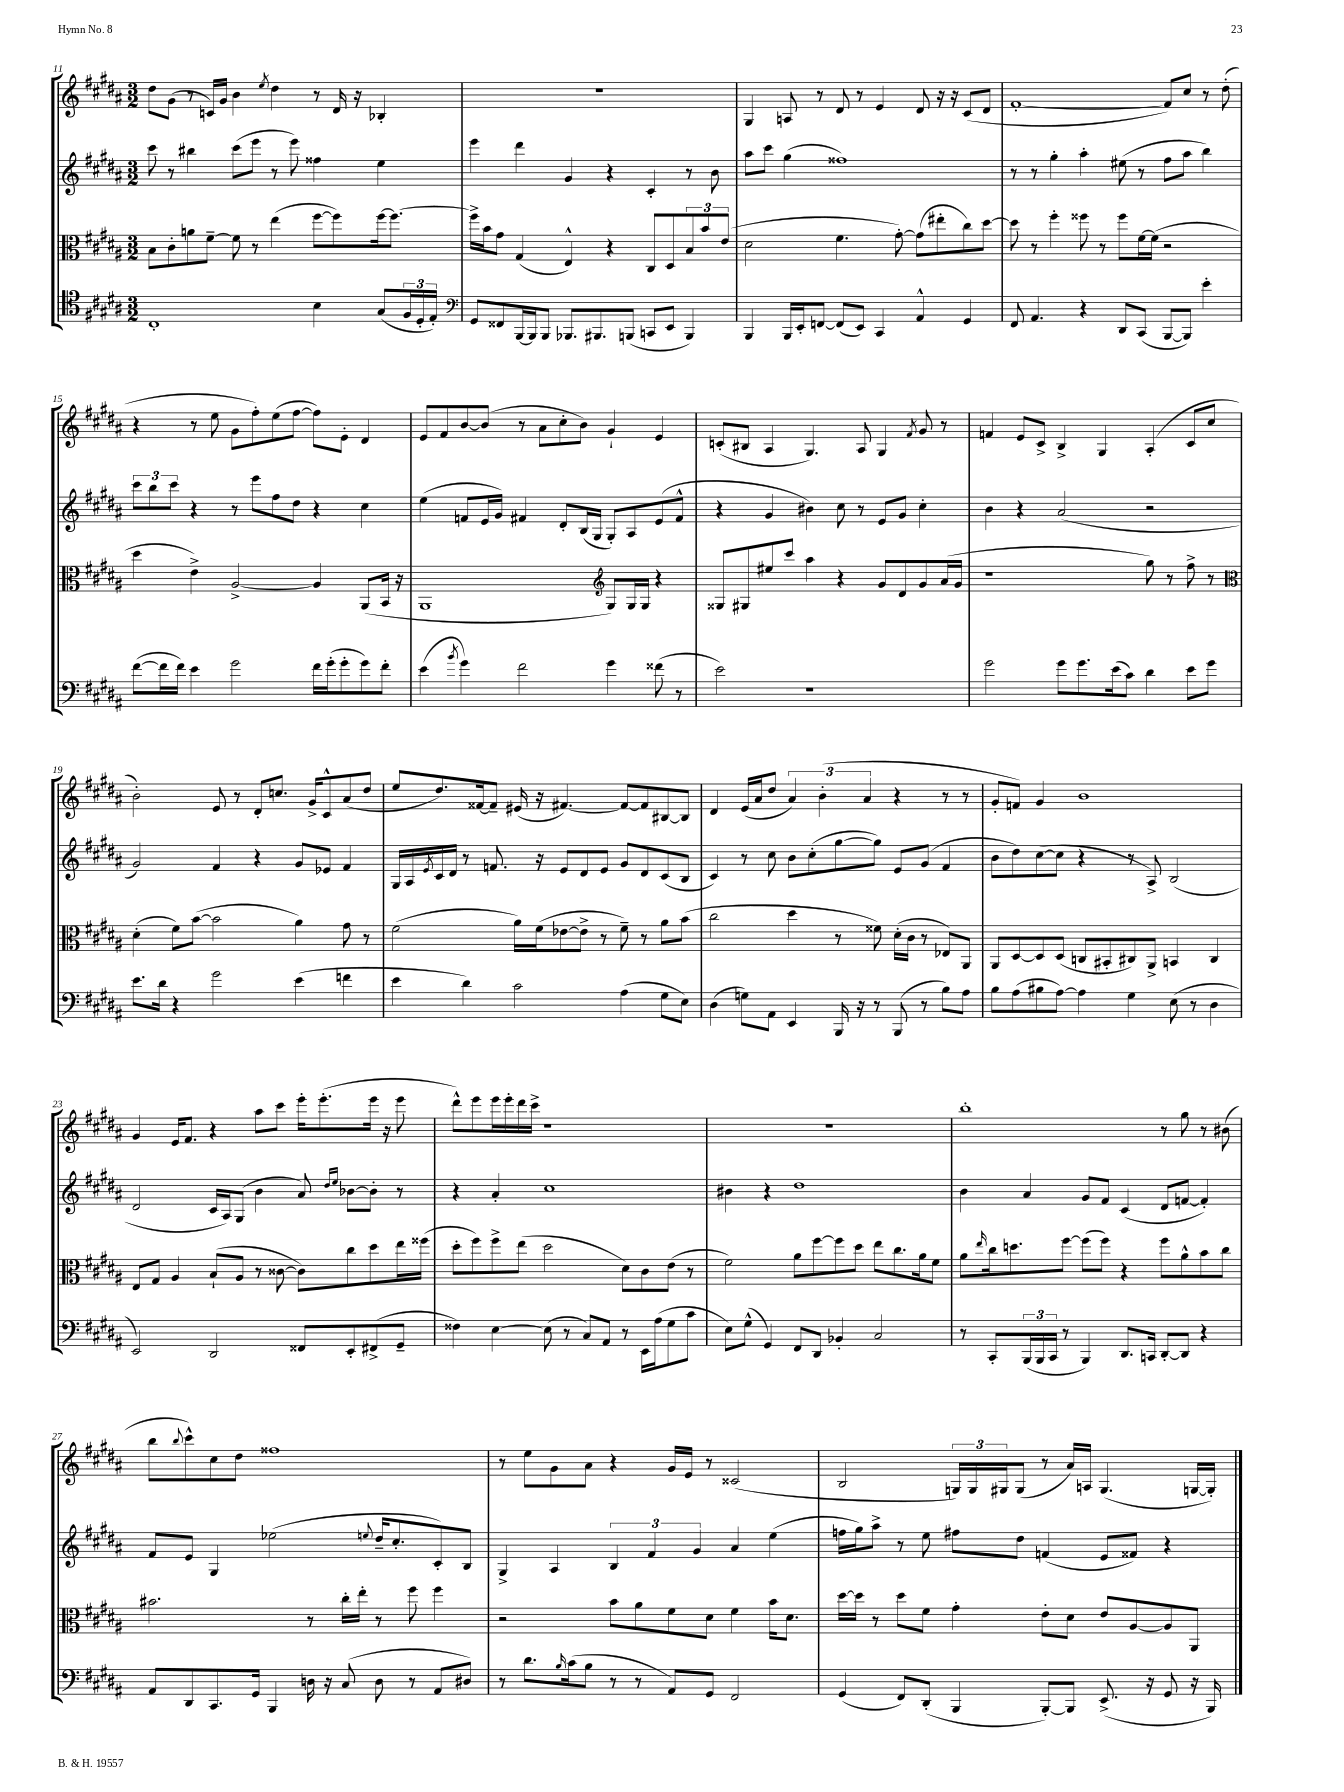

**kern	**kern	**kern	**kern
*staff4	*staff3	*staff2	*staff1
*clefC4	*clefC3	*clefG2	*clefG2
*k[f#c#g#d#a#]	*k[f#c#g#d#a#]	*k[f#c#g#d#a#]	*k[f#c#g#d#a#]
*M3/2	*M3/2	*M3/2	*M3/2
1C#'	8B	8ccc#	8dd#
.	8c#'	8r	(8g#
.	8a	4bb#	8r
.	[8f#~	.	16c)
.	.	.	16g#
.	8f#]	(8ccc#	4b
.	8r	8eee	.
.	.	.	8qee
.	(4ee	8r	4dd#
.	.	8eee)	.
4B	[8ff#	4ff##	8r
.	8ff#])	.	16d#
.	.	.	16r
(8G#	[16ff#	4ee	4B-'
.	8.ff#_	.	.
24F#	.	.	.
24D#'	.	.	.
24E')	.	.	.
=	=	=	=
*clefF4	*	*	*
8GG#	16ff#^]	4eee	1.r
.	16b	.	.
8FF##	8g#	.	.
[16BBB	(4G#	4ddd#	.
16BBB]	.	.	.
8BBB	.	.	.
8.BBB-	4E^^)	4g#	.
8.BBB#	.	.	.
.	4r	4r	.
(8BBB	.	.	.
8CC	8C#	4c#'	.
8EE	8D#	.	.
4BBB)	12B	8r	.
.	12b	.	.
.	.	8b	.
.	(12e	.	.
=	=	=	=
4BBB	2d#	8aa#	4G#
.	.	8ccc#	.
16BBB	.	(4gg#	8A
16EE'	.	.	.
[8FF	.	.	8r
(8FF]	4.f#	1ff##)	8d#
8EE)	.	.	8r
4CC#	.	.	4e
.	[8g#')	.	.
4AA#^^	(8g#]	.	8d#
.	8ee#'	.	16r
.	.	.	16r
4GG#	8cc#)	.	(8c#
.	[8dd#	.	8d#
=	=	=	=
8FF#	8dd#]	8r	[1f#'
4.AA#	8r	8r	.
.	4ff#'	4gg#'	.
4r	8ff##	4aa#'	.
.	8r	.	.
8DD#	8ff##	(8ee#	.
(8CC#	[16f#	8r	.
.	(16f#]	.	.
[8BBB	2r	8ff#	8f#])
8BBB])	.	8aa#	8cc#
4e'	.	4bb)	8r
.	.	.	(8dd#'
=	=	=	=
([8f#	4dd#	12ccc#	4r
.	.	12bb	.
16f#]	.	.	.
.	.	12ccc#	.
16f#)	.	.	.
4e	4e^)	4r	8r
.	.	.	8ee
2g#	[2A#^	8r	8g#
.	.	8eee	8ff#')
.	.	8ff#	(8ee
.	.	8dd#	[8ff#
16f#	4A#]	4r	8ff#])
(16g#'	.	.	.
8g#'	.	.	8e'
8g#)	(8AA#	4cc#	4d#
8f#'	16BB	.	.
.	16r	.	.
=	=	=	=
(4e	1AA#	(4ee	8e
.	.	.	8f#
8qb	.	.	.
4g#)	.	8f	[8b
.	.	16e	(8b]
.	.	16g#)	.
2f#	.	4f#	8r
.	.	.	8a#
.	.	8d#'	8cc#'
.	.	(16B	8b)
.	.	16G#	.
*	*clefG2	*	*
4g#	8G#)	8G#')	4g#`
.	16G#	8A#	.
.	16G#	.	.
(8f##	4r	(8e	4e
8r	.	8f#^^	.
=	=	=	=
2e)	8G##	4r	(8c'
.	8G#	.	8B#
.	8ee#	4g#	4A#
.	8ccc#	.	.
1r	4aa#	4b#)	4.G#)
.	4r	8cc#	.
.	.	8r	8A#
.	8g#	8e	4G#
.	8d#	8g#	.
.	.	.	8qf#
.	8g#	4cc#'	8g#
.	(16a#	.	8r
.	16g#	.	.
=	=	=	=
2g#	1r	4b	4f
.	.	4r	8e
.	.	.	8c#^
8g#	.	(2a#	4B^
8.g#	.	.	.
.	.	.	4G#
(16e	.	.	.
8c#)	.	.	.
4d#	8gg#)	2r	(4A#'
.	8r	.	.
8e	8ff#^	.	8c#
8g#	8r	.	8cc#
=	=	=	=
*	*clefC3	*	*
8.e	(4d#'	2g#)	2b')
16d#	.	.	.
4r	8f#)	.	.
.	([8b	.	.
2g#	2b]	4f#	8e
.	.	.	8r
.	.	4r	8d#'
.	.	.	8.cc
(4e	4a#)	8g#	.
.	.	.	16g#^
.	.	8e-	8c#^^
4f	8g#	4f#	(8a#
.	8r	.	8dd#
=	=	=	=
4e	(2f#	16G#	8ee
.	.	16A#	.
.	.	8qe	.
.	.	16c#	8.dd#)
.	.	16d#	.
4d#)	.	8r	.
.	.	.	[16f##
.	.	8.f	8f##~]
2c#	16a#)	.	(16e#
.	(16f#	16r	16r
.	[8e-	8e	[4.f#)
.	8e-^]	8d#	.
.	8r	8e	.
(4A#	8f#~)	8g#	8f#_
.	8r	8d#	8f#]
8G#	8a#	(8c#	[8B#
8E)	(8b	8B	8B#]
=	=	=	=
(4D#	2cc#	4c#)	4d#
8G)	.	8r	(16e
.	.	.	16a#
8AA#	.	8cc#	8dd#
4EE	4dd#	8b	6a#)
.	.	(8cc#'	.
.	.	.	(6b'
16BBB	8r	[8gg#	.
16r	.	.	.
.	.	.	6a#
8r	8f##)	8gg#])	.
(8BBB	(16d#'	8e	4r
.	16c#	.	.
8r	8r	(8g#	.
8B)	8E-)	4f#	8r
8A#	8AA#	.	8r
=	=	=	=
8B	8AA#	8b	8g#'
(8A#	[8D#	8dd#)	8f)
8B#	8D#]	([8cc#	4g#
[8A#)	(8D#	8cc#]	.
4A#]	8C	4r	1b
.	8BB#'	.	.
4G#	8C#)	8r	.
.	8AA#^	8A#^)	.
(8E	4BB	(2B	.
8r	.	.	.
4D#	4C#	.	.
=	=	=	=
2EE)	8E	2d#	4g#
.	8G#	.	.
.	4A#	.	16e
.	.	.	8.f#
2DD#	(8B`	16c#	4r
.	.	16A#)	.
.	8A#	(8G#	.
.	8r	4b	8aa#
.	[8c##	.	8ccc#
8FF##	8c##])	8a#)	16eee'
.	.	.	(8.eee'
.	.	16qqdd#	.
.	.	16qqee	.
8EE'	8cc#	[8b-	.
(8FF#^	8dd#	8b-']	16eee
.	.	.	16r
8GG#~	16ee	8r	8eee
.	(16ff##	.	.
=	=	=	=
4F##)	8dd#'	4r	8ddd#^^)
.	8ff#)	.	8eee
[4E	8ff#^	4a#'	16eee
.	.	.	16eee'
.	(8ee	.	16ddd#
.	.	.	16ccc#^
(8E]	2dd#	1cc#	1r
8r	.	.	.
8C#)	.	.	.
8AA#	.	.	.
8r	8d#)	.	.
16EE	8c#	.	.
(16A#	.	.	.
8G#	(8e	.	.
8c#	8r	.	.
=	=	=	=
8E)	2f#)	4b#	1.r
(8G#^^	.	.	.
4GG#)	.	4r	.
8FF#	8a#	1dd#	.
8DD#	[8ff#	.	.
4BB-'	8ff#]	.	.
.	8dd#	.	.
2C#	8ee	.	.
.	8.cc#	.	.
.	16a#	.	.
.	8f#	.	.
=	=	=	=
8r	8a#	4b	1bb'
.	16qqee	.	.
8CC#'	16cc#	.	.
.	8.dd	.	.
(24BBB	.	4a#	.
24BBB	.	.	.
24CC#	.	.	.
8r	[8ff#	.	.
4BBB)	(8ff#]	8g#	.
.	8ff#)	8f#	.
8.DD#	4r	(4c#	.
16CC	.	.	.
[8DD#'	8ff#	8d#	8r
8DD#]	8a#^^	[8f	8gg#
4r	8b	4f'])	8r
.	8cc#	.	(8b#
=	=	=	=
8AA#	2.b#	8f#	8bb
.	.	.	8qqbb
8DD#	.	8e	8ccc#^^)
8.CC#	.	4G#	8cc#
.	.	.	8dd#
16GG#	.	.	.
4BBB	.	(2ee-	1ff##
16D	8r	.	.
16r	.	.	.
(8C#	16cc#'	.	.
.	16ee'	.	.
.	.	8qqee	.
8D	8r	16dd#~	.
.	.	8.cc#'	.
8r	8ff#	.	.
8AA#	4ff#	8c#')	.
8D#)	.	8B	.
=	=	=	=
8r	2r	4G#^	8r
8.d#	.	.	8ee
.	.	4A#	8g#
16qqB	.	.	.
(16c#	.	.	.
8B	.	.	8a#
8r	8b	6B	4r
8r	8a#	.	.
.	.	6f#	.
8AA#)	8f#	.	16g#
.	.	.	16e
.	.	6g#	.
8GG#	8d#	.	8r
2FF#	4f#	4a#	(2c##
.	16b	(4ee	.
.	8.d#	.	.
=	=	=	=
(4GG#	[16dd#	16ff	2B
.	16dd#]	16gg#)	.
.	8r	8aa#^	.
8FF#)	8dd#	8r	.
(8DD#'	8f#	8ee	.
4BBB	4g#'	8ff#	24G)
.	.	.	24G
.	.	.	24G#
.	.	8dd#	(8G#
[8BBB')	8e'	(4f	8r
8BBB]	8d#	.	16a#)
.	.	.	16A
(8.EE^	8e	8e	(4.G#
.	[8A#	8f##)	.
16r	.	.	.
8GG#	8A#]	4r	.
16r	8AA#	.	[16G
16BBB)	.	.	16G'])
==	==	==	==
*-	*-	*-	*-
